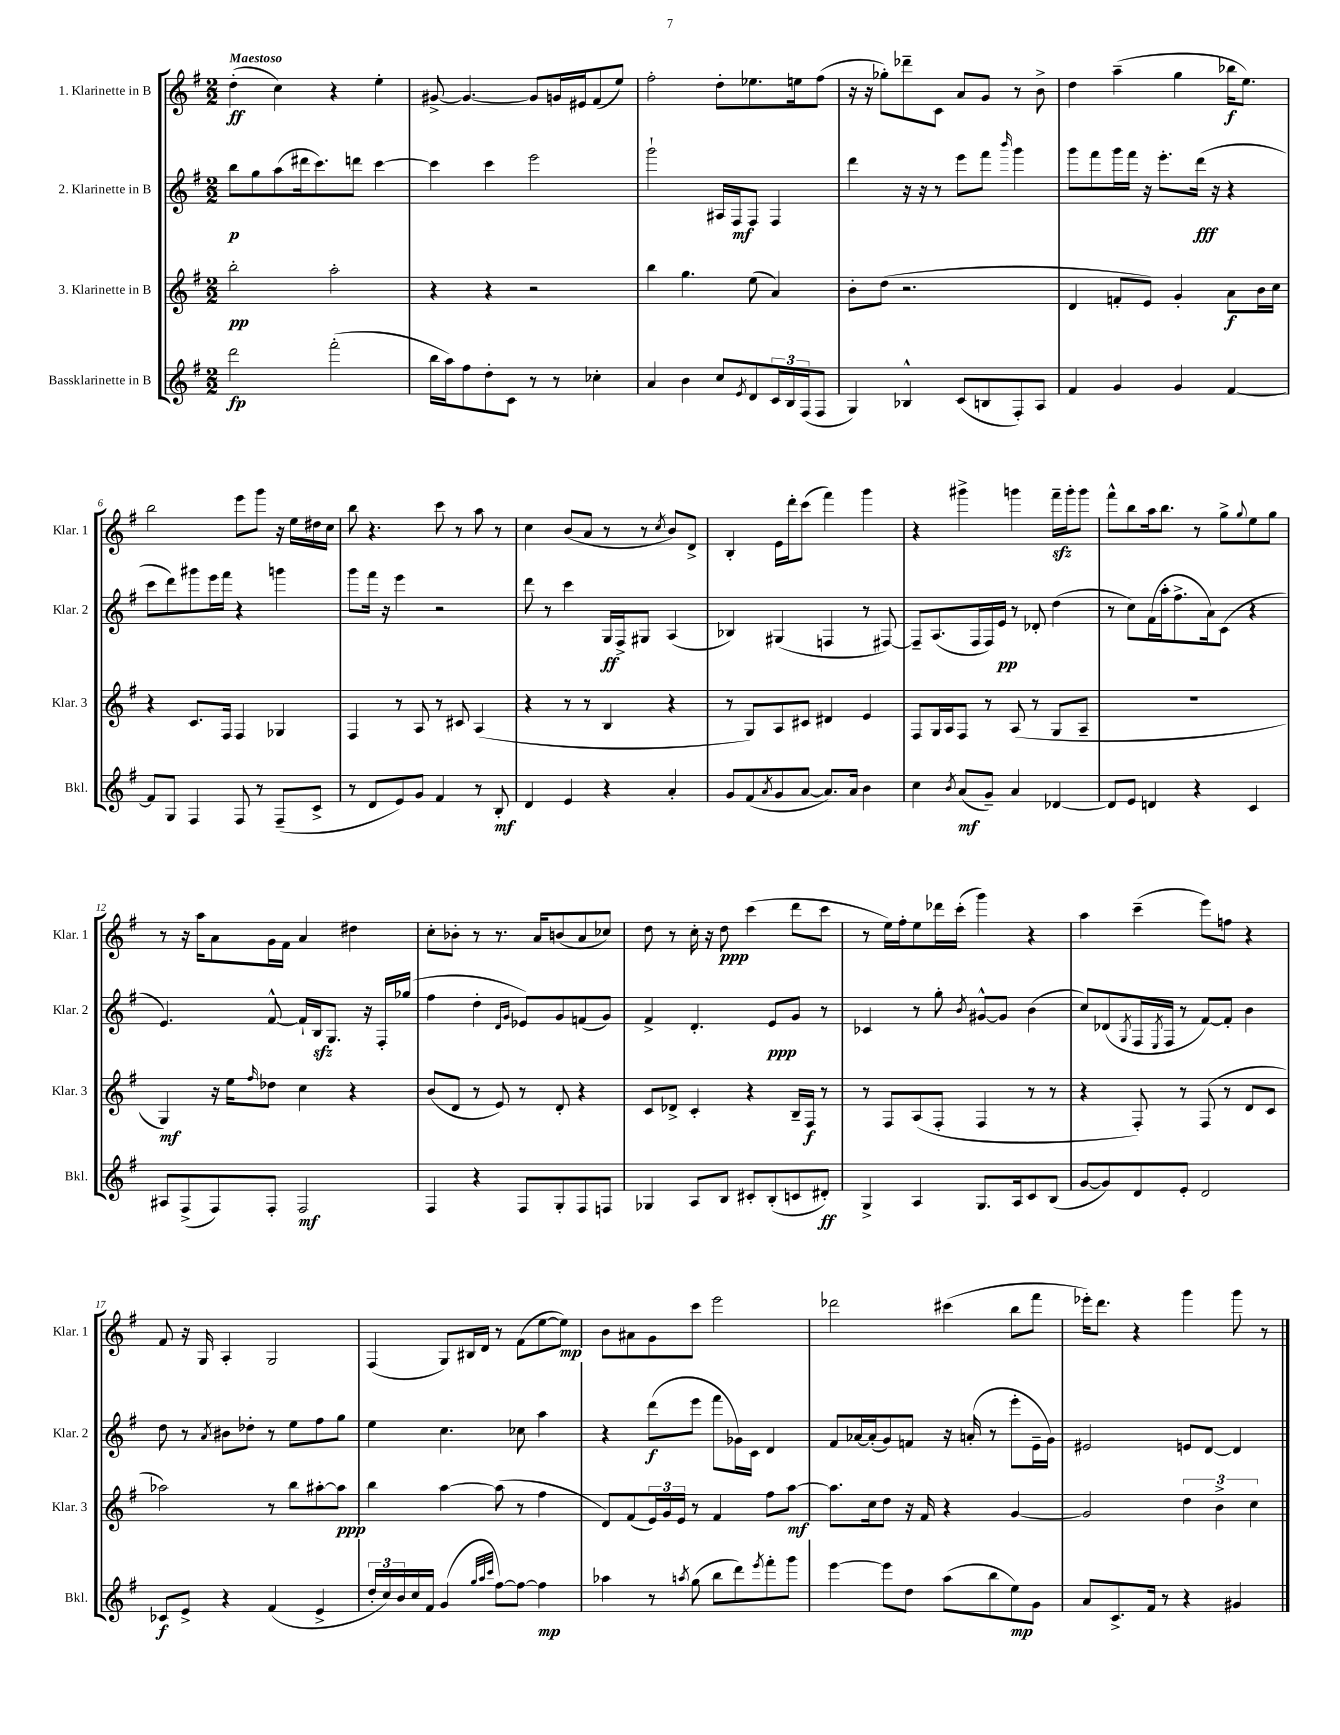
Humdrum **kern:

**kern	**kern	**kern	**kern
*staff4	*staff3	*staff2	*staff1
*clefG2	*clefG2	*clefG2	*clefG2
*k[f#]	*k[f#]	*k[f#]	*k[f#]
*M2/2	*M2/2	*M2/2	*M2/2
2ddd	2bb'	8bb	(4dd'
.	.	8gg	.
.	.	(8aa	4cc)
.	.	16ddd#	.
.	.	8.ccc)	.
(2fff#'	2aa'	.	4r
.	.	8ddd	.
.	.	[4ccc	4ee'
=	=	=	=
16bb	4r	4ccc]	[8g#^
16aa)	.	.	.
8ff#	.	.	4.g#_
8dd'	4r	4ccc	.
8c	.	.	.
8r	2r	2eee	8g#]
8r	.	.	16g
.	.	.	16e#
4cc-'	.	.	(8f#
.	.	.	8ee)
=	=	=	=
4a	4bb	2ggg`	2ff#'
4b	4.gg	.	.
8cc	.	16A#	8dd'
.	.	16F#	.
8qe	.	.	.
8d	(8ee	8F#	8.ee-
24c	4a)	4F#	.
24B	.	.	.
.	.	.	16ee
(24F#	.	.	.
8F#	.	.	(8ff#
=	=	=	=
4G)	8b'	4ddd	16r
.	.	.	16r
.	(8dd	.	8gg-')
4B-^^	2.r	16r	8ddd-~
.	.	16r	.
.	.	8r	8c
(8c	.	8eee	8a
8B	.	8fff#	8g
.	.	16qqbbb	.
8F#')	.	4ggg	8r
8A	.	.	8b^
=	=	=	=
4f#	4d	8ggg	4dd
.	.	8fff#	.
4g	8f'	16ggg	(4aa~
.	.	16fff#	.
.	8e)	16r	.
.	.	8.eee'	.
4g	4g'	.	4gg
.	.	(16ddd	.
.	.	16r	.
[4f#	8a	4r	16bb-
.	.	.	8.ee)
.	16b	.	.
.	16cc	.	.
=	=	=	=
8f#]	4r	8ccc	2bb
8G	.	8ddd)	.
4F#	8.c	8ggg#	.
.	.	16eee	.
.	16F#	16fff#	.
8F#	4F#	4r	8eee
8r	.	.	8ggg
(8F#~	4G-	4ggg	16r
.	.	.	16ee
8c^	.	.	16dd#
.	.	.	16cc
=	=	=	=
8r	4F#	8ggg	8bb
8d	.	16fff#	4.r
.	.	16r	.
8e)	8r	4eee	.
8g	8A	.	.
4f#	8r	2r	8ccc
.	8c#	.	8r
8r	(4A	.	8aa
8B'	.	.	8r
=	=	=	=
4d	4r	8ddd	4cc
.	.	8r	.
4e	8r	4ccc	(8b
.	8r	.	8a
4r	4B	16G	8r
.	.	16F#^	.
.	.	8G#	8r
.	.	.	8qcc
4a'	4r	(4A	8b)
.	.	.	8d^
=	=	=	=
8g	8r	4B-)	4B'
(8f#	8G)	.	.
8qa	.	.	.
8g	8A	(4G#	16e
.	.	.	16ddd'
[8a	8c#	.	(8ccc
8.a])	4d#	4F	4fff#)
16a	.	.	.
4b	4e	8r	4ggg
.	.	[8F#)	.
=	=	=	=
4cc	8F#	8F#~]	4r
.	16G	(8.A	.
.	16A	.	.
8qb	.	.	.
(8a	8F#	.	4ggg#^
.	.	16F#	.
8g~)	8r	16F#)	.
.	.	16e	.
4a	(8A	8r	4ggg
.	8r	8d-'	.
[4d-	8G	(4dd	16fff#~
.	.	.	16ggg'
.	8A~	.	8ggg
=	=	=	=
8d-]	1r	8r	8fff#^^
8e	.	8cc)	8bb
4d	.	(16f#	16aa
.	.	16aa'	8.bb
.	.	8.ff#^	.
4r	.	.	8r
.	.	16a)	.
.	.	(8c	8gg^
.	.	.	8qqgg
4c	.	4r	8ee
.	.	.	8gg
=	=	=	=
8A#	4G)	4.e)	8r
(8F#^	.	.	16r
.	.	.	16aa
8F#)	16r	.	8a
.	16ee	.	.
.	16qqff#	.	.
8F#'	8dd-	[8f#^^	16g
.	.	.	16f#
2F#	4cc	16f#`]	4a
.	.	16B	.
.	.	8.G	.
.	4r	.	4dd#
.	.	16r	.
.	.	16F#'	.
.	.	(16gg-	.
=	=	=	=
4F#	(8b	4ff#	8cc'
.	8d	.	8b-'
4r	8r	4dd'	8r
.	8e)	.	8.r
.	.	16qqd	.
.	.	16qqg	.
8F#	8r	8e-)	.
.	.	.	16a
8G'	8d'	8g	(8b
8F#	4r	(8f	8a
8F	.	8g)	8cc-)
=	=	=	=
4G-	8c	4f#^	8dd
.	8d-^	.	8r
8A	4c'	4.d'	16cc'
.	.	.	16r
8B	.	.	8dd
8c#'	4r	.	(4ccc
(8B'	.	8e	.
8c	16B~	8g	8ddd
.	16F#	.	.
8d#')	8r	8r	8ccc
=	=	=	=
4G^	8r	4c-	8r
.	8F#	.	16ee)
.	.	.	16ff#'
4A	(8A	8r	8ee
.	8F#'	8gg'	16ddd-
.	.	.	(16ccc'
.	.	8qb	.
8.G	4F#	[8g#^^	4ggg)
.	.	8g#]	.
16A	.	.	.
8c	8r	(4b	4r
(8B	8r	.	.
=	=	=	=
[8g	4r	8cc)	4aa
8g])	.	(8d-	.
.	.	8qG	.
8d	8F#')	16F#	(4ccc~
.	.	8qE	.
.	.	16F#	.
8e'	8r	8r	.
2d	(8F#	[8f#)	8eee)
.	8r	8f#']	8ff
.	8d	4b	4r
.	8c	.	.
=	=	=	=
8c-	2aa-)	8dd	8f#
8e^	.	8r	16r
.	.	.	16G
.	.	8qa	.
4r	.	8b#	4A'
.	.	8dd-'	.
(4f#	8r	8r	2G
.	8bb	8ee	.
4e^	[8aa#'	8ff#	.
.	8aa#]	8gg	.
=	=	=	=
24dd'	4bb	4ee	(4F#
24cc)	.	.	.
24b	.	.	.
16cc	.	.	.
16f#	.	.	.
(4g	[4aa	4.cc	8G)
.	.	.	16B#
.	.	.	16d
32qqgg	.	.	.
32qqaa	.	.	.
32qqccc	.	.	.
[8ff#)	(8aa]	.	8r
8ff#_	8r	8cc-	(8f#
4ff#]	4ff#	4aa	[8ee
.	.	.	8ee])
=	=	=	=
4aa-	8d)	4r	8b
.	(8f#	.	8a#
8r	24e)	(8ddd	8g
.	24g	.	.
.	24e	.	.
8qaa	.	.	.
(8gg	8r	8eee	8ccc
8bb	4f#	8fff#	2eee
8ddd)	.	16g-)	.
.	.	16c	.
8qeee	.	.	.
8fff#'	8ff#	4d	.
8ggg	[8aa	.	.
=	=	=	=
[4eee	8.aa]	8f#	2ddd-
.	.	[16a-	.
.	16cc	(16a-']	.
8eee]	8dd	8g)	.
8dd	16r	8f	.
.	16f#	.	.
(8aa	4r	16r	(4ccc#
.	.	(16a'	.
8bb	.	8r	.
8ee)	[4g	8eee'	8bb
8g	.	16e~	8fff#
.	.	16g)	.
=	=	=	=
8a	2g]	2e#	16eee-')
.	.	.	8.ddd
8.c^	.	.	.
.	.	.	4r
16f#	.	.	.
8r	.	.	.
4r	6dd	8e	4ggg
.	.	[8d	.
.	6b^	.	.
4g#	.	4d]	8ggg
.	6cc	.	.
.	.	.	8r
==	==	==	==
*-	*-	*-	*-
